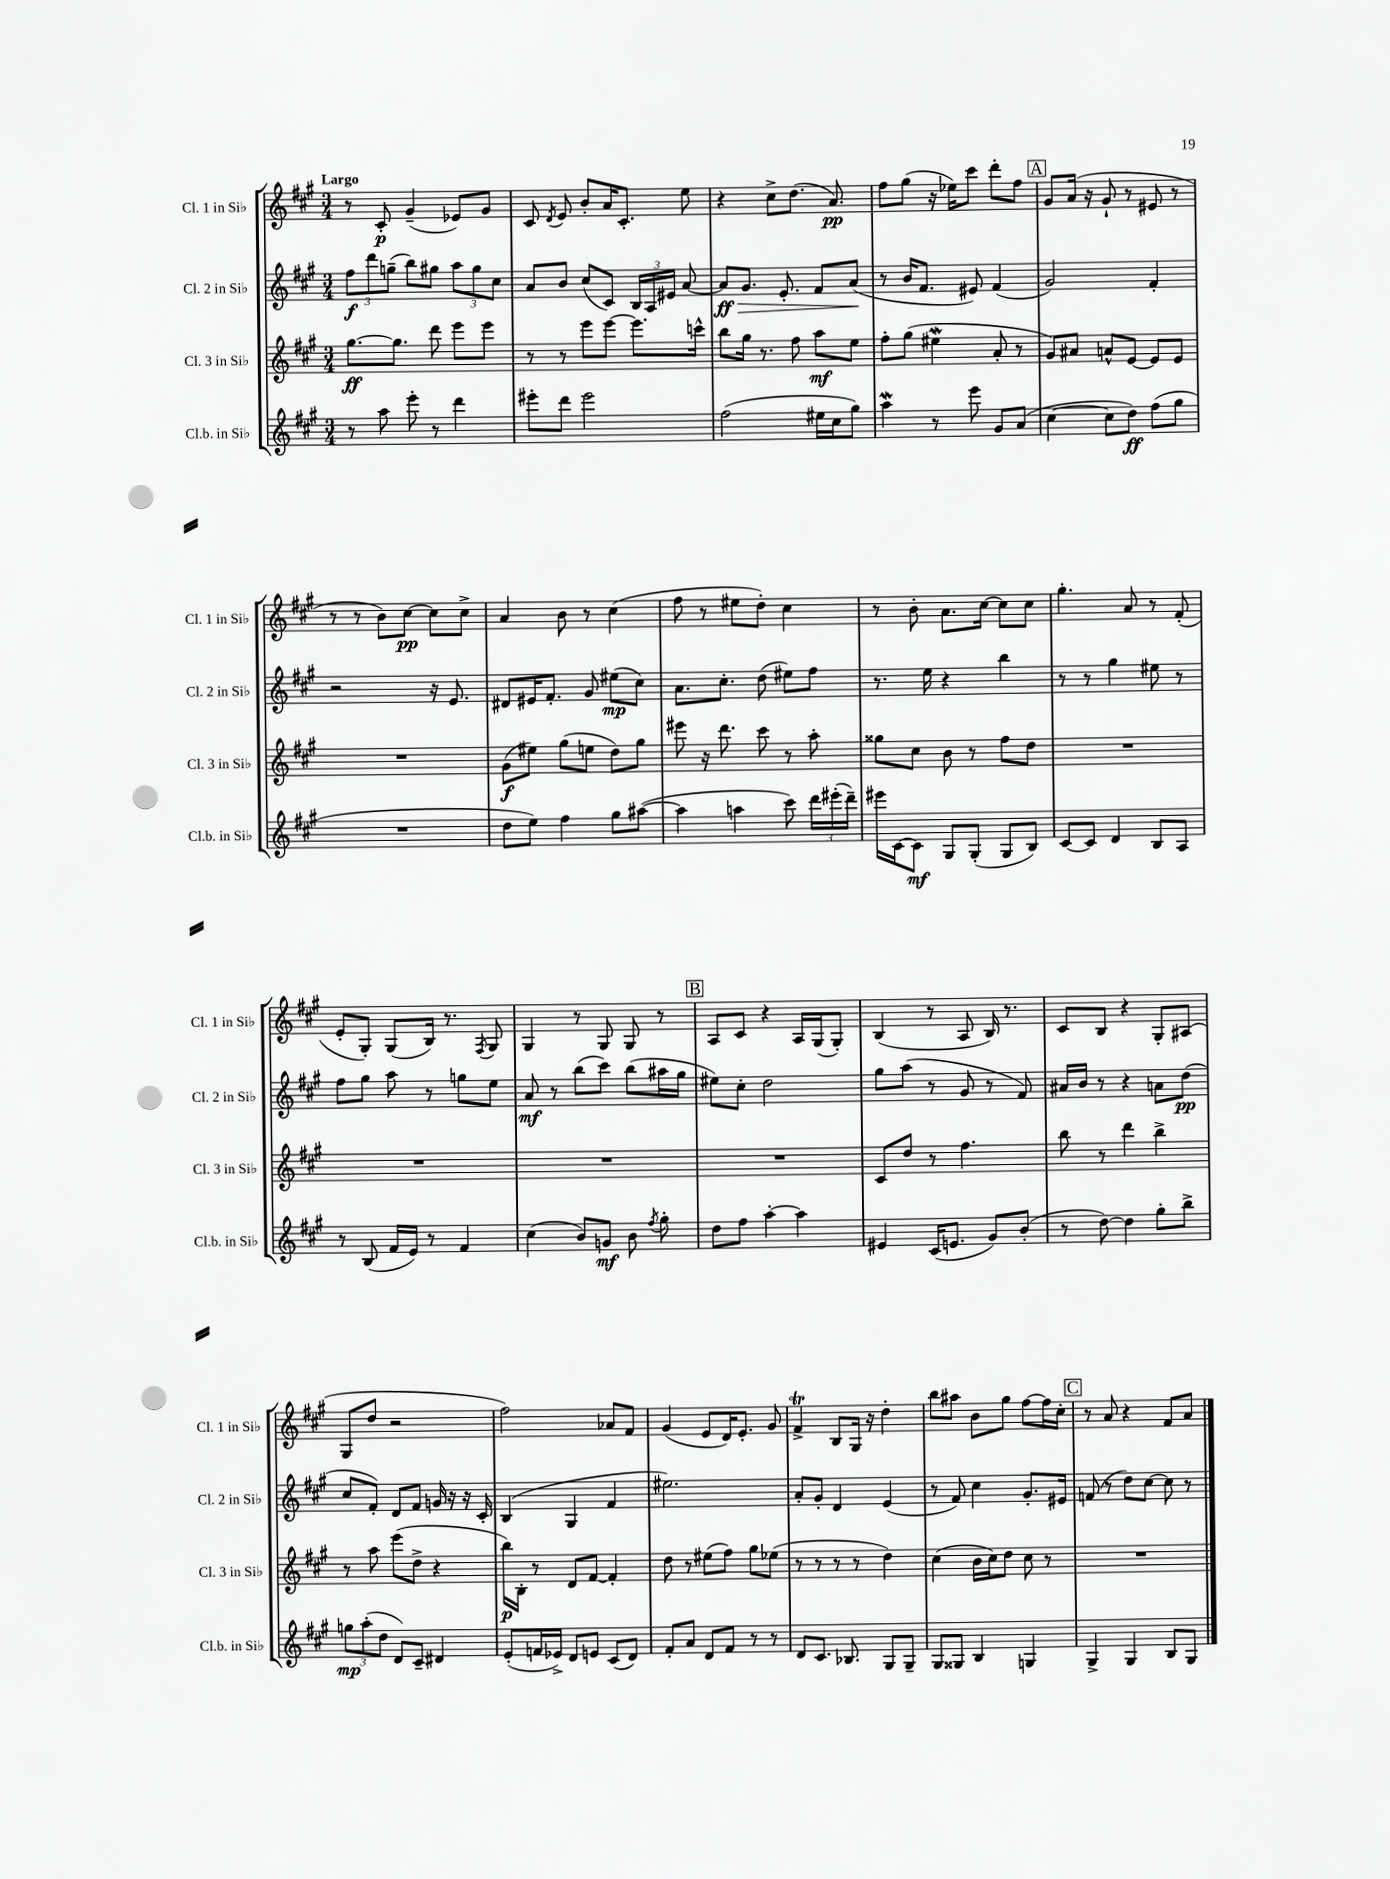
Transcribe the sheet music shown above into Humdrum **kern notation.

**kern	**kern	**kern	**kern
*staff4	*staff3	*staff2	*staff1
*clefG2	*clefG2	*clefG2	*clefG2
*k[f#c#g#]	*k[f#c#g#]	*k[f#c#g#]	*k[f#c#g#]
*M3/4	*M3/4	*M3/4	*M3/4
8r	[8.gg#\L	12ff#\L	8r
.	.	12ddd\	.
8aa\	.	.	8c#'/
.	.	(12gg~\J	.
.	8.gg#\]J	.	.
8eee'\	.	8bb\L)	(4g#~/
8r	8ddd\	8gg#\J	.
4ddd\	8eee\L	12aa\L	8e-/L)
.	.	12gg#\	.
.	8eee\J	.	8g#/J
.	.	12cc#\J	.
=	=	=	=
8eee#'\L	8r	8a/L	8c#/
.	.	.	8qd/
8ddd\J	8r	8b/J	8e/
2eee#\	8eee\L	(8cc#/L	8b'/L
.	[8eee\J	8c#/J)	16a/K
.	.	.	8.c#'/J
.	8.eee\]L	24B/LL	.
.	.	24A/	.
.	.	24e#/JJ	.
.	.	[8a/	8ee\
.	16ccc^^\Jk	.	.
=	=	=	=
(2ff#\	8bb\L	8a/]L	4r
.	16gg#\Jk	8.g#/J	.
.	8.r	.	.
.	.	.	8cc#^\L
.	.	8.e'/	.
.	8ff#\	.	(8.dd\J
16ee#\LL	8aa\L	8f#/L	.
16cc#\J	.	.	8.a/)
8gg#\J)	8ee\J	(8a/J	.
=	=	=	=
4aa\	8ff#'\L	8r	8ff#\L
.	(8gg#\J	16b/LK	(8gg#\J
.	.	8.f#/J	.
8r	4ee#\	.	16r
.	.	.	16ee-\LK)
8eee\	.	8e#/)	8ccc#\J
8g#/L	8a'/	(4f#/	8ddd'\L
(8a/J	8r	.	8ff#\J
=	=	=	=
[4cc#\	8g#/L)	2g#/)	8g#/L
.	8a#/J	.	(16a/Jk
.	.	.	16r
8cc#\]L	8a^^/L	.	8g#`/
8dd\J)	[8e/J	.	8r
(8ff#\L	8e/]L	4f#'/	8e#/
8gg#\J	8e/J	.	8r
=	=	=	=
2.r	2.r	2r	8r
.	.	.	8r
.	.	.	8b\L)
.	.	.	[8cc#\J
.	.	16r	8cc#\]L
.	.	8.e/	.
.	.	.	8cc#^\J
=	=	=	=
8dd\L	(8g#\L	8d#/L	4a/
8ee\J)	8ee#\J)	16e#/K	.
.	.	8.f#'/J	.
4ff#\	(8gg#\L	.	8b\
.	8ee\J	8g#/	8r
8gg#\L	8dd\L)	(8ee#\L	(4cc#\
([8aa#\J	8gg#\J	8cc#\J)	.
=	=	=	=
4aa#\]	8eee#\	8.a\L	8ff#\
.	16r	.	8r
.	8.ddd\	8.cc#'\J	.
4aa\	.	.	8ee#\L
.	8ccc#\	(8dd\	8dd'\J)
8ccc#\)	8r	8ee#\L)	4cc#\
24ddd\LL	8aa'\	8ff#\J	.
(24eee#'\	.	.	.
24ddd~\JJ)	.	.	.
=	=	=	=
16eee#\LL	8gg##\L	8.r	8r
[16c#\J	.	.	.
8c#\]J	8cc#\J	.	8b'\
.	.	16ee\	.
8G#/L	8b\	4r	8.a\L
(8G#'/J	8r	.	.
.	.	.	[16cc#\Jk
8G#/L	8ff#\L	4bb\	8cc#\]L
8B/J)	8dd\J	.	8cc#\J
=	=	=	=
[8c#/L	2.r	8r	4.gg#'\
8c#/]J	.	8r	.
4d/	.	4gg#\	.
.	.	.	8a/
8B/L	.	8ee#\	8r
8A/J	.	8r	(8f#'/
=	=	=	=
8r	2.r	8ff#\L	8e'/L
(8B/	.	8gg#\J	8G#'/J)
16f#/LL	.	8aa\	(8G#/L
16e/JJ)	.	.	.
8r	.	8r	16B/Jk)
.	.	.	8.r
4f#/	.	8gg\L	.
.	.	.	8qF#/
.	.	8ee\J	8G#/
=	=	=	=
(4cc#\	2.r	8a/	4G#/
.	.	8r	.
8b/L)	.	(8bb\L	8r
8g/J	.	8ccc#\J)	8G#/
8b\	.	(8bb\L	8G#/
8qff#/	.	.	.
8gg#'\	.	16aa#\L	8r
.	.	16gg#\JJ	.
=	=	=	=
8dd\L	2.r	8ee#\L)	8A/L
8ff#\J	.	8cc#'\J	8c#/J
[4aa'\	.	2dd\	4r
4aa\]	.	.	16A/LL
.	.	.	(16G#/J
.	.	.	8G#'/J)
=	=	=	=
4e#/	8c#/L	8gg#\L	(4B/
.	8dd/J	(8aa\J	.
(16c#/LK	8r	8r	8r
8.e/J	.	.	.
.	4.ff#\	8g#/	8A/
8g#/L)	.	8r	16B/)
.	.	.	8.r
(8b'/J	.	8f#/)	.
=	=	=	=
8r	8bb\	16a#/LL	8c#/L
.	.	16b/JJ	.
[8dd\)	8r	8r	8B/J
4dd\]	4ddd\	4r	4r
8gg#'\L	4bb^\	8a\L	8G#'/L
8bb^\J	.	(8dd\J	(8A#/J
=	=	=	=
12gg\L	8r	8cc#/L	8G#/L
(12aa'\	.	.	.
.	8aa\	8f#'/J)	8dd/J
12dd\J	.	.	.
8d/L)	(8eee\L	8d/L	2r
8c#~/J	8dd^\J	8f#/J	.
4d#/	4r	16g/	.
.	.	16r	.
.	.	16r	.
.	.	16c#'/	.
=	=	=	=
(8e'/L	16bb\LL)	(4B/	2ff#\)
.	16B'\JJ	.	.
16f/L	8r	.	.
16e-^/JJ)	.	.	.
8d/L	8d/L	4G#/	.
8e/J	[8f#/J	.	.
(8c#/L	4f#'/]	4f#/	8a-/L
8d/J)	.	.	8f#/J
=	=	=	=
8f#'/L	8dd\	2.ee#\)	(4g#/
8a/J	8r	.	.
8d/L	(8ee#\L	.	8e/L
8f#/J	8ff#\J)	.	16d/K)
.	.	.	8.e'/J
8r	8gg#\L	.	.
8r	(8ee-\J	.	8g#/
=	=	=	=
8d/L	8r	8a'/L	4f#^/
8.c#/J	8r	8g#'/J	.
.	8r	4d/	8B/L
8.B-/	.	.	.
.	8r	.	16G#/Jk
.	.	.	16r
8G#/L	4dd\)	(4e/	4dd'\
8G#~/J	.	.	.
=	=	=	=
8G#/L	(4cc#\	8r	8bb\L
8G##/J	.	8f#/)	8aa#\J
4B/	16b\LL	4cc#\	8b\L
.	16cc#\J)	.	.
.	8dd\J	.	8gg#\J
4G/	8cc#\	8.g#'/L	[8ff#\L
.	8r	.	16ff#\]L
.	.	16e#/Jk	16cc#'\JJ
=	=	=	=
4G#^/	2.r	(8f/	8r
.	.	8r	8a/
4G#/	.	8dd\L)	4r
.	.	[8cc#\J	.
8B/L	.	8cc#\]	8f#/L
8G#/J	.	8r	8a/J
==	==	==	==
*-	*-	*-	*-
